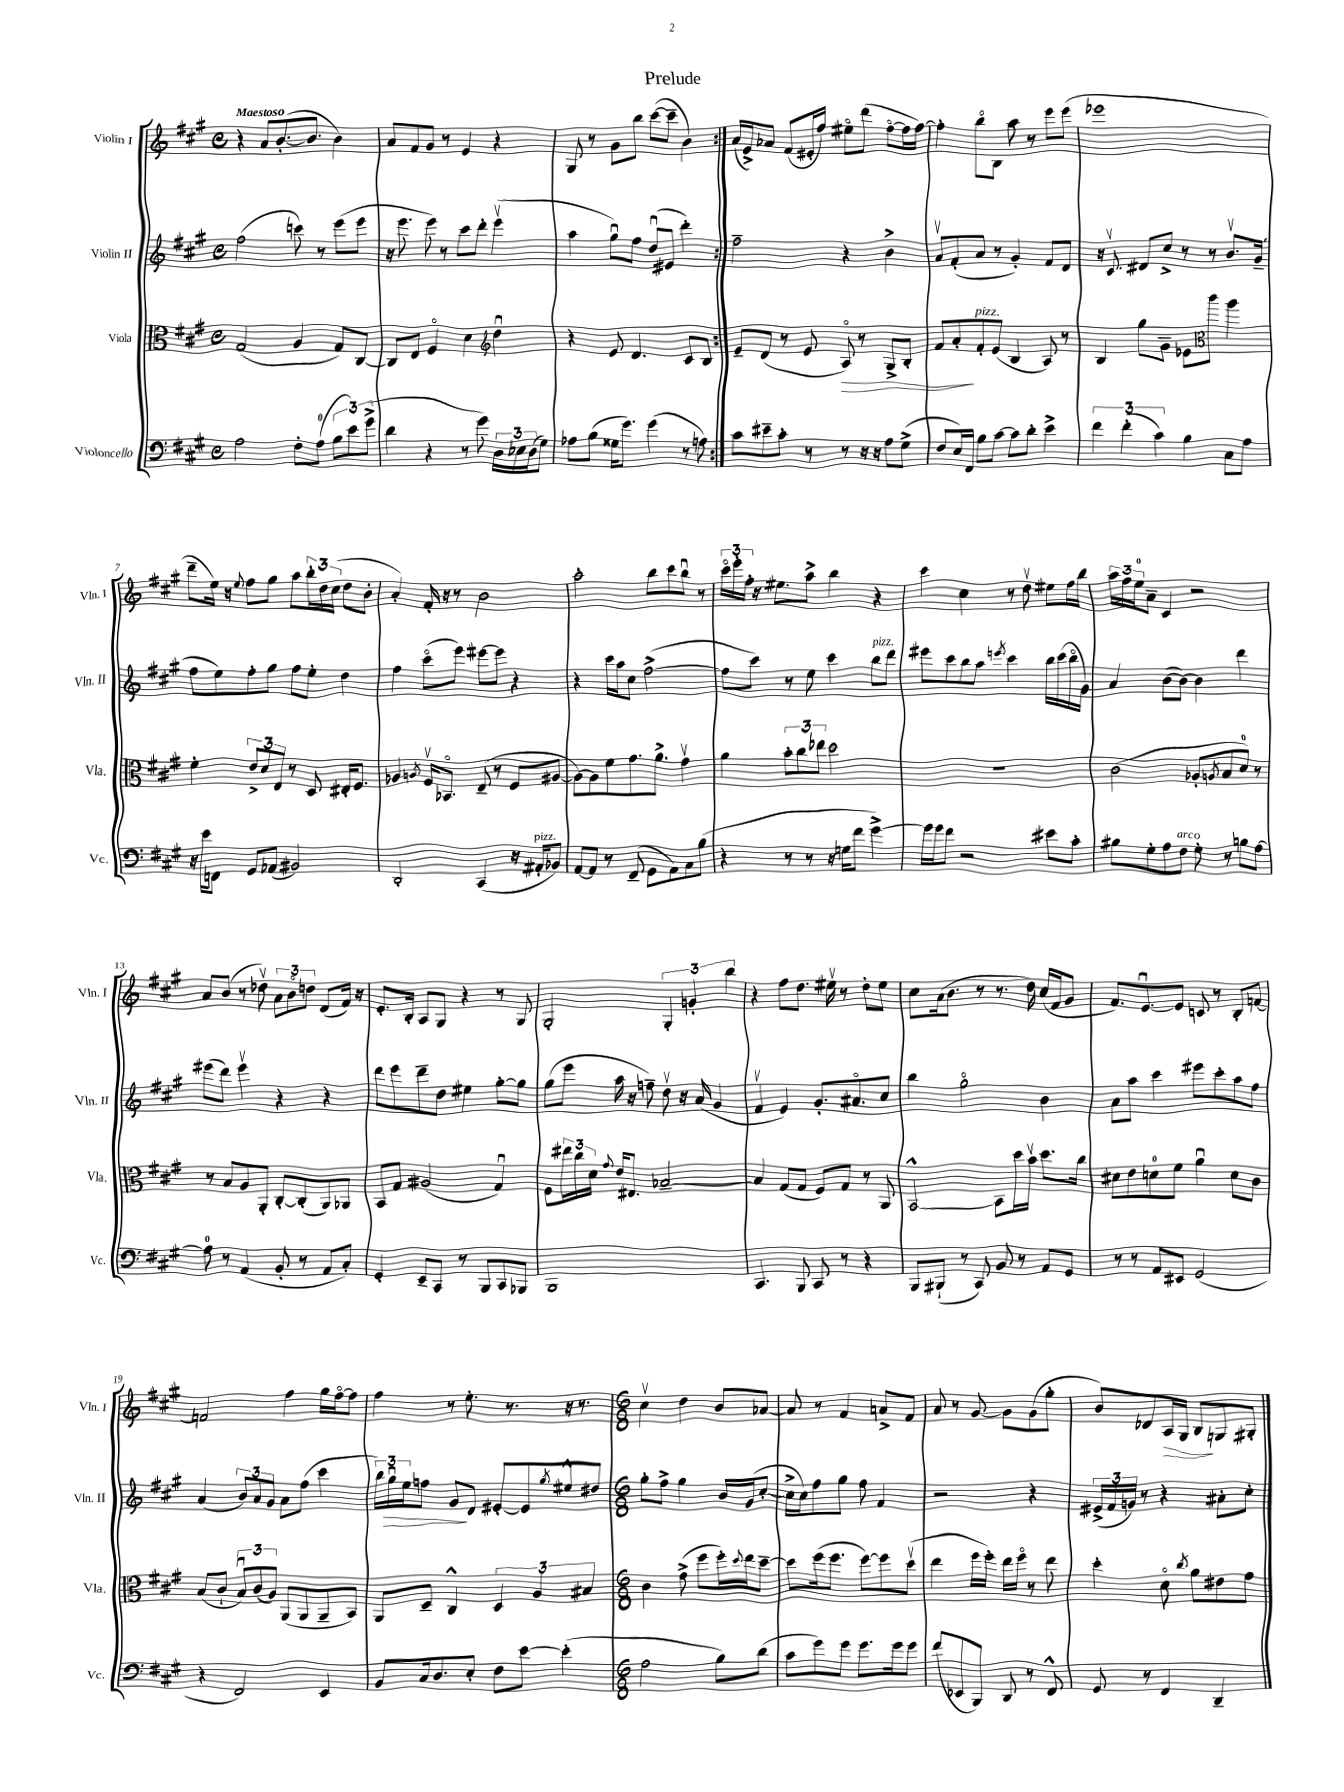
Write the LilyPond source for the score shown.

\header { title = "Prelude" }
<<
\new StaffGroup <<
\new Staff = "s0" \with { instrumentName = "Violin I" shortInstrumentName = "Vln. I" } {
    \clef treble \key a \major \defaultTimeSignature \time 4/4 \tempo "Maestoso"
    \repeat volta 2 { r4 a'8 b'8.~-.( b'8. b'4) |
    a'8 fis'8 gis'8 r8 e'4 r4 |
    gis8 r8 gis'8 b''8 cis'''8~( cis'''8-- b'4) | }
    a'16( e'16->) aes'8 fis'8( eis'16-. fis''16) eis''8\flageolet d'''8( fis''8~\flageolet fis''16 fis''16~) |
    fis''4-. b''8\flageolet b8 a''8 r8 e'''8 e'''8( |
    ees'''1 |
    d'''8-- e''16) r16 \appoggiatura { e''8 } fis''8 gis''8 a''8 \tuplet 3/2 { b''16-. d''16 cis''16( } d''8 b'8-. |
    a'4-.) fis'16-. r16 r8 b'2 |
    a''2-. b''8 cis'''8 b''8\downbow r8 |
    \tuplet 3/2 { cis'''16\flageolet e'''16-. fis''16-. } r16 eis''8. a''8-> b''4 r4 |
    cis'''4 cis''4 r8 d''8\upbow eis''8 fis''16 b''16 |
    \tuplet 3/2 { a''16 fis''16 e''16-0 } a'8-- cis'4 r2 |
    a'8 b'8( r8 des''8\upbow) \tuplet 3/2 { a'8 b'8\flageolet d''8 } d'8( fis'16) r16 |
    e'8.-. b16-. a8 gis8 r4 r8 gis8 |
    gis2-. \tuplet 3/2 { gis4-. g'4-. b''4 } |
    r4 fis''8 d''8. eis''16\upbow r8 d''8-. eis''8 |
    cis''8 a'16( b'8. r8 r8. d''16) cis''16( fis'16 gis'8 |
    fis'8.) e'8.~\downbow e'8 c'8 r8 b8-. f'8~ |
    f'2 fis''4 gis''16 fis''16~\flageolet fis''8 |
    fis''4 r8 e''8.-. r8. r16 r8. |
    \numericTimeSignature \time 6/8 cis''4\upbow d''4 b'8 aes'8~ |
    aes'8 r8 fis'4 a'8-> fis'8 |
    a'8 r8 gis'8~ gis'8 gis'8( gis''8-. |
    b'8) des'8 a16\> gis16 b8\! g8 gis8-. \bar "|." |
}
\new Staff = "s1" \with { instrumentName = "Violin II" shortInstrumentName = "Vln. II" } {
    \clef treble \key a \major \defaultTimeSignature \time 4/4
    \repeat volta 2 { fis''2( c'''8) r8 e'''8( e'''8 |
    r16 e'''8. e'''8) r8 cis'''8 d'''8-. e'''4\upbow( |
    a''4 gis''8\downbow) fis''8 d''8\downbow( eis'8 d'''4-.) | }
    fis''2-- r4 b'4-> |
    a'8\upbow fis'8-.( a'8 r8 gis'4-.) fis'8 d'8 |
    r16 cis'8.\upbow dis'8 cis''8-> r8 r8 b'8.\upbow gis'16--( |
    fis''8 e''8) fis''8-. gis''8 fis''8 e''8-. d''4 |
    fis''4 cis'''8\flageolet( e'''8) eis'''8~ eis'''8 r4 |
    r4 cis'''16 a''16 cis''8 fis''2~->( |
    fis''8 cis'''8) r8 e''8 cis'''4 b''8^\markup { \italic "pizz." } d'''8 |
    eis'''8 cis'''8 b''8 a''8 \acciaccatura { e'''8 } cis'''4 b''16 cis'''16( b''16\flageolet gis'16) |
    a'4 b'8~( b'8~) b'4 d'''4 |
    eis'''8( d'''8) eis'''4\upbow r4 r4 |
    d'''8 e'''8 d'''8-- d''8 eis''4 gis''8~-. gis''8 |
    gis''8( e'''8 a''16 r16 f''8--) d''8\upbow r16 a'16( gis'4 |
    fis'4\upbow e'4) gis'8.-. ais'8.\flageolet cis''8 |
    b''4 gis''2\flageolet b'4 |
    a'8 a''8 cis'''4 eis'''8 cis'''8-. a''8 fis''8 |
    a'4( \tuplet 3/2 { b'8) a'8 gis'8 } a'8 fis''8( cis'''4 |
    \tuplet 3/2 { b''16) gis''16\downbow\> e''16 } f''8 gis'8\! d'8 eis'8~-. eis'8 \acciaccatura { gis''8 } eis''8-^ dis''8 |
    \numericTimeSignature \time 6/8 gis''8-. fis''8-> gis''4 b'16 gis'16( cis''8~-. |
    cis''16-> cis''16) fis''8 gis''8 fis''8 fis'4 |
    r2 r4 |
    \tuplet 3/2 { eis'16->( fis'16 g'16) } r8 r4 ais'8-. cis''8-. \bar "|." |
}
\new Staff = "s2" \with { instrumentName = "Viola" shortInstrumentName = "Vla." } {
    \clef alto \key a \major \defaultTimeSignature \time 4/4
    \repeat volta 2 { gis2( a4 gis8) cis8~ |
    cis8 e8 fis4\flageolet d'4 \clef treble d''4\downbow |
    r4 e'8 d'4. cis'8 b8 | }
    e'8-- d'8( r8 e'8 a8\flageolet\>) r8 gis8-> b8-. |
    fis'8 a'8-.\! fis'8-.^\markup { \italic "pizz." } e'8( b4 a8) r8 |
    b4 gis''8 gis'8-- ees'8 cis'''8 a''4 |
    \clef alto fis'4-. \tuplet 3/2 { e'8-> d'8 e8 } r8 d8 eis16-. fis8. |
    aes4 \acciaccatura { a8 } fis16\upbow bes,8.\flageolet e8--( r8 fis8 ais8~ |
    ais8~) ais8 fis'8 gis'8. a'8.-> gis'4\upbow |
    a'4 \tuplet 3/2 { b'8-. cis''8 ees''8 } d''2 |
    r1 |
    cis'2( aes8-. \acciaccatura { a8 } b8 d'8-0) r8 |
    r8 b8 a8 a,8-. cis8~-. cis8-.( a,8) aes,8 |
    b,8 gis8 ais2( gis4\downbow) |
    fis8 \tuplet 3/2 { eis''16 cis''16 d'16 } \appoggiatura { gis'8 } e'16 eis8. bes2~-- |
    bes4 gis8( gis8 fis8) gis8 r8 a,8 |
    b,2~-^ b,8 d''16 b'16\upbow d''8. cis''16 |
    dis'8 e'8 d'8-0 fis'8 a'4\downbow d'8 cis'8 |
    b8( cis'8-! \tuplet 3/2 { b8\downbow) cis'8( a8) } a,8( a,8 a,8-- b,8) |
    a,8 d8-- cis4-^ \tuplet 3/2 { d4 a4 bis4 } |
    \numericTimeSignature \time 6/8 cis'4 gis'8->( fis''8 fis''16-.) \appoggiatura { d''8 } e''16 d''8~-- |
    d''8 fis''16( fis''8. fis''8~) fis''8 d''8\upbow( |
    e''4 fis''16 fis''16-.) e''16 fis''16\flageolet r8 e''8 |
    d''4-. d'8\flageolet \acciaccatura { cis''8 } a'8 eis'8 gis'8 \bar "|." |
}
\new Staff = "s3" \with { instrumentName = "Violoncello" shortInstrumentName = "Vc." } {
    \clef bass \key a \major \defaultTimeSignature \time 4/4
    \repeat volta 2 { a2 fis8-. a8-0( \tuplet 3/2 { b8 e'8) gis'8->( } |
    d'4 r4 r8 gis'8) \tuplet 3/2 { d16 ees16 d16( } gis8) |
    aes8 b8( gisis16 gis'8.) gis'4( r8 a8) | }
    cis'8 eis'8-- cis'8-. r8 r8 r16 r16 a8 gis8->( |
    fis8 e16) fis,16 b8 cis'8~ cis'8 d'8-. e'4-> |
    \tuplet 3/2 { fis'4 fis'4-.( cis'4) } b4 cis8 a8 |
    r16 e'16 f,8 gis,8 aes,8( bis,2) |
    d,2-. cis,4( r16 ais,16-.^\markup { \italic "pizz." } bes,8) |
    a,8~ a,8 r8 fis,8--( gis,8 a,8) cis8 b8( |
    r4 r8 r8 r16 g16 fis'8 gis'4~->) |
    gis'16 gis'16 fis'8 r2 eis'8 cis'8-. |
    bis8 gis8-. a8 fis8^\markup { \italic "arco" } gis8-. r8 b8 a8~ |
    a8-0 r8 a,4( b,8-. r8 a,8 cis8-.) |
    gis,4-. e,8-- cis,8 r8 b,,8 cis,8 bes,,8 |
    b,,1 |
    cis,4. b,,8 cis,8 r8 r4 |
    b,,8 bis,,8-!( r8 cis,8) b,8 r8 a,8 gis,8 |
    r8 r8 a,8 eis,8 gis,2( |
    r4 fis,2) e,4 |
    b,8 cis16 d8. e8-. fis8 e'8~ e'4-.( |
    \numericTimeSignature \time 6/8 a2 b8) d'8( |
    cis'8 gis'8) gis'8 gis'8. gis'16 gis'8 |
    fis'8( ees,8 b,,8) d,8 r8 fis,8-^ |
    gis,8 r8 fis,4 d,4-- \bar "|." |
}
>>
>>
